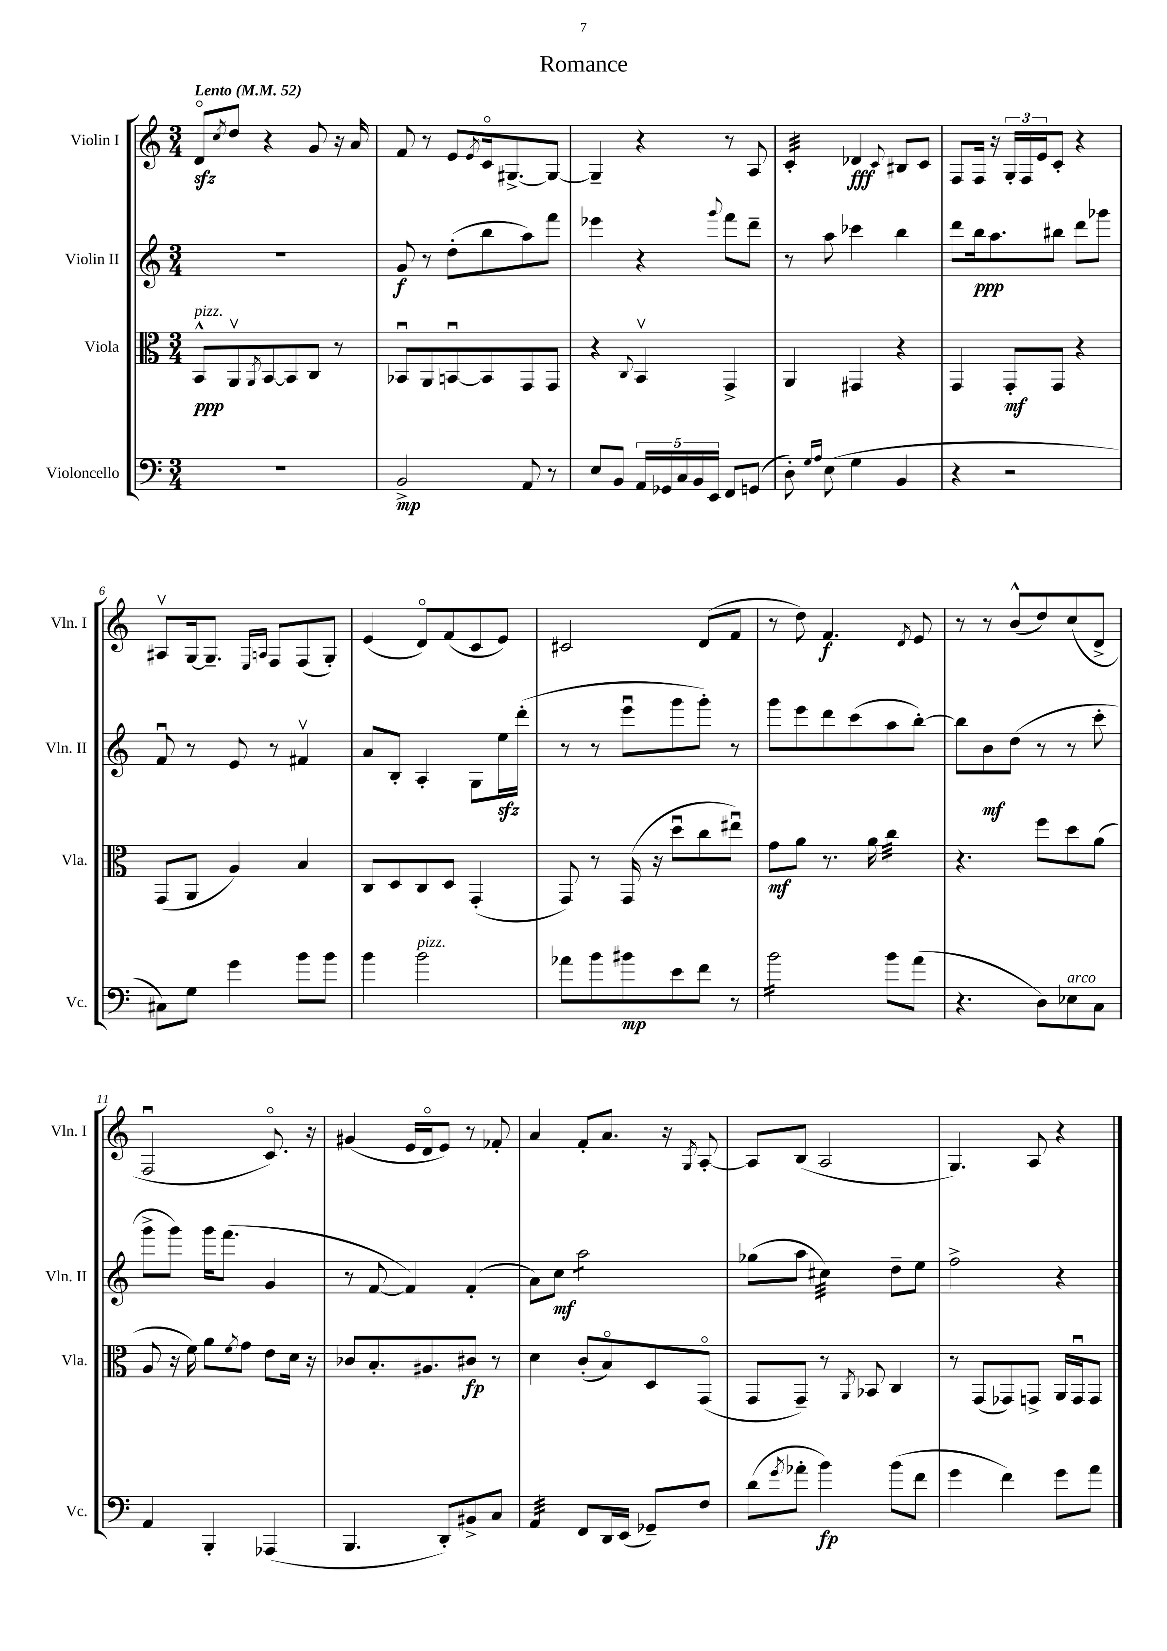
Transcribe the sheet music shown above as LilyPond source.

\header { title = "Romance" }
<<
\new StaffGroup <<
\new Staff = "s0" \with { instrumentName = "Violin I" shortInstrumentName = "Vln. I" } {
    \clef treble \key c \major \numericTimeSignature \time 3/4 \tempo "Lento" 4 = 52
    d'8\flageolet\sfz \acciaccatura { c''8 } d''8 r4 g'8 r16 a'16 |
    f'8 r8 e'8 \acciaccatura { e'8 } c'16\flageolet gis8.~-> gis8~ |
    gis4-- r4 r8 a8 |
    c'4:32-. des'4\fff \appoggiatura { c'8 } bis8 c'8 |
    f8 f16 r16 \tuplet 3/2 { g16-. f16 e'16 } c'8-. r4 |
    ais8\upbow g16~ g8.-- \grace { e16 a16 } f8 f8( g8-.) |
    e'4( d'8\flageolet) f'8( c'8 e'8) |
    cis'2 d'8( f'8 |
    r8 d''8) f'4.\f \acciaccatura { d'8 } e'8 |
    r8 r8 b'8-^( d''8) c''8( d'8-> |
    f2\downbow c'8.\flageolet) r16 |
    gis'4( e'16 d'16\flageolet e'8) r8 fes'8-. |
    a'4 f'8-. a'8. r16 \acciaccatura { g8 } a8~-. |
    a8 b8( a2 |
    g4.) a8 r4 \bar "|." |
}
\new Staff = "s1" \with { instrumentName = "Violin II" shortInstrumentName = "Vln. II" } {
    \clef treble \key c \major \numericTimeSignature \time 3/4
    R2. |
    g'8\f r8 d''8-.( b''8 a''8) f'''8 |
    ees'''4 r4 \appoggiatura { g'''8 } f'''8 d'''8-- |
    r8 a''8 ces'''4 b''4 |
    d'''8 b''16\ppp a''8. bis''8 d'''8 ges'''8 |
    f'8\downbow r8 e'8 r8 fis'4\upbow |
    a'8 b8-. a4-. g8 e''16\sfz d'''16-.( |
    r8 r8 e'''8\downbow g'''8 g'''8-.) r8 |
    g'''8 e'''8 d'''8 c'''8( a''8 b''8~-.) |
    b''8 b'8\mf d''8( r8 r8 c'''8-. |
    g'''8-> g'''8) g'''16 f'''8.( g'4 |
    r8 f'8~ f'4) f'4-.( |
    a'8) c''8\mf a''2:8 |
    ges''8( a''8 cis''4:32) d''8-- e''8 |
    f''2-> r4 \bar "|." |
}
\new Staff = "s2" \with { instrumentName = "Viola" shortInstrumentName = "Vla." } {
    \clef alto \key c \major \numericTimeSignature \time 3/4
    b,8-^\ppp^\markup { \italic "pizz." } a,8\upbow \acciaccatura { a,8 } b,8~ b,8 c8 r8 |
    bes,8\downbow a,8 b,8~\downbow b,8 g,8 g,8 |
    r4 \appoggiatura { c8 } b,4\upbow g,4-> |
    a,4 gis,4 r4 |
    g,4 g,8-.\mf g,8 r4 |
    g,8( a,8 a4) b4 |
    c8 d8 c8 d8 g,4-.( |
    g,8) r8 g,16( r16 d''8\downbow c''8 eis''8\downbow) |
    g'8\mf a'8 r8. a'16 c''4:32 |
    r4. f''8 d''8 a'8( |
    a8 r16 f'16) a'8 \acciaccatura { f'8 } g'8 e'8 d'16 r16 |
    ces'8 b8.-. ais8. cis'8\fp r8 |
    d'4 c'8-.( b8\flageolet) d8 g,8\flageolet( |
    g,8 g,8--) r8 \acciaccatura { a,8 } bes,8 c4 |
    r8 g,8( ges,8) g,8-> a,16 g,16\downbow g,8 \bar "|." |
}
\new Staff = "s3" \with { instrumentName = "Violoncello" shortInstrumentName = "Vc." } {
    \clef bass \key c \major \numericTimeSignature \time 3/4
    R2. |
    b,2->\mp a,8 r8 |
    e8 b,8 \tuplet 5/4 { a,16 ges,16 c16 b,16 e,16 } f,8 g,8( |
    d8-.) \grace { g16 a16 } e8( g4 b,4 |
    r4 r2 |
    cis8) g8 g'4 b'8 b'8 |
    b'4 b'2^\markup { \italic "pizz." } |
    aes'8 b'8 bis'8\mp e'8 f'8 r8 |
    b'2:16 b'8 a'8( |
    r4. d8) ees8^\markup { \italic "arco" } c8 |
    a,4 b,,4-. aes,,4( |
    b,,4. d,8-.) bis,8-> c8 |
    a,4:32 f,8 d,16 e,16( ges,8--) f8 |
    d'8( \acciaccatura { g'8 } aes'8-. b'4\fp) b'8( f'8 |
    g'4 f'4) g'8 a'8 \bar "|." |
}
>>
>>
